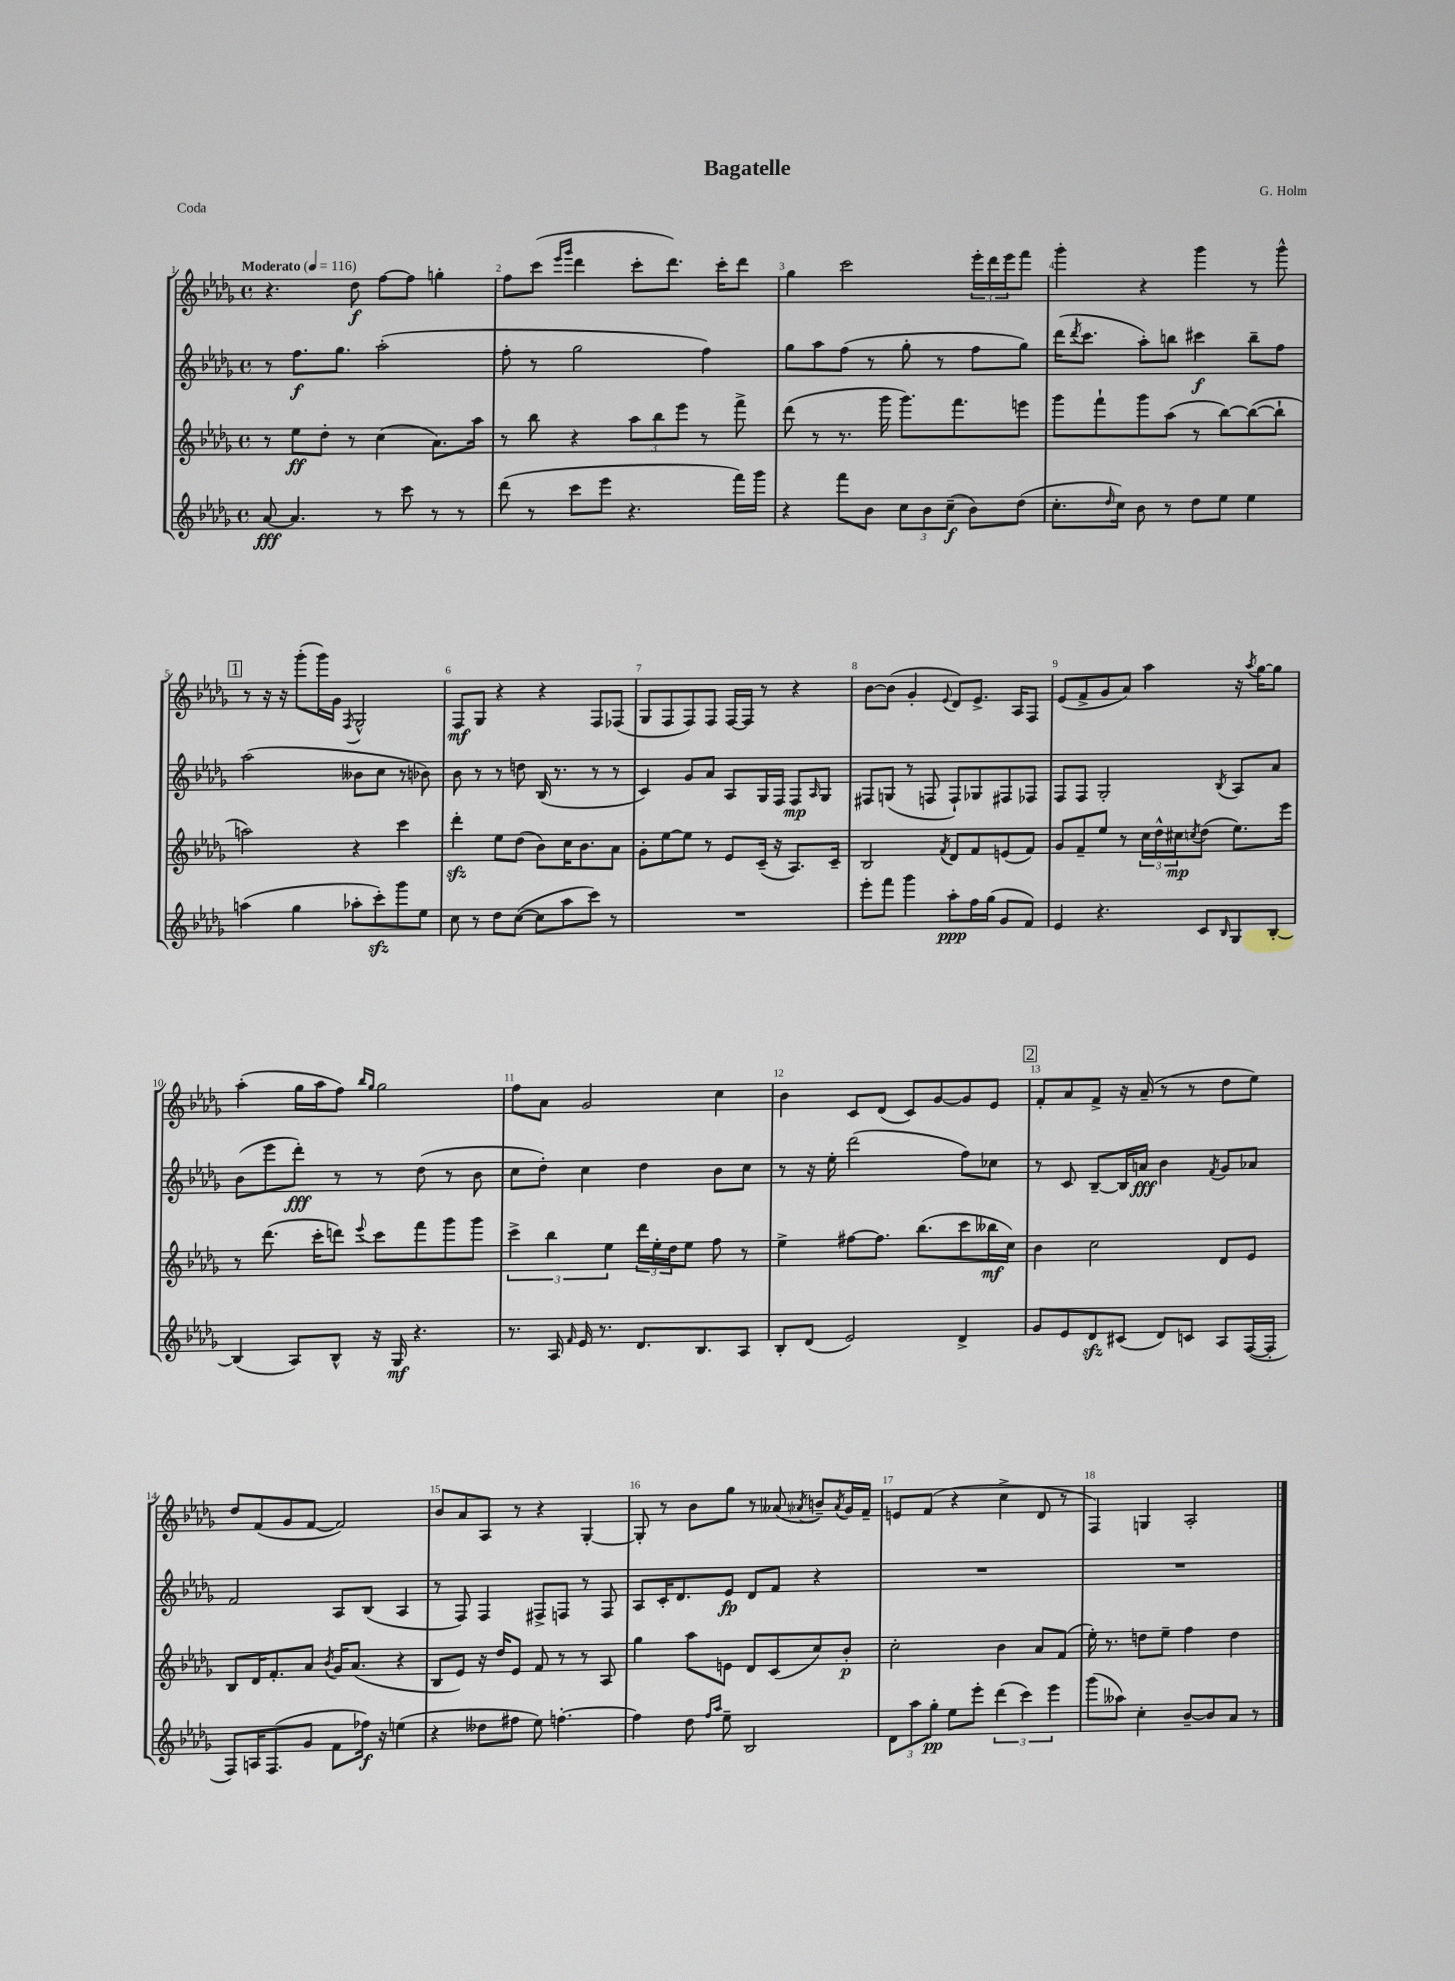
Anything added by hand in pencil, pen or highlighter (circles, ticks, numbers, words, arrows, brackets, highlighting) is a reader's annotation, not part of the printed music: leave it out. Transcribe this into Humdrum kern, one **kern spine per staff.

**kern	**kern	**kern	**kern
*staff4	*staff3	*staff2	*staff1
*clefG2	*clefG2	*clefG2	*clefG2
*k[b-e-a-d-g-]	*k[b-e-a-d-g-]	*k[b-e-a-d-g-]	*k[b-e-a-d-g-]
*M4/4	*M4/4	*M4/4	*M4/4
*met(c)	*met(c)	*met(c)	*met(c)
*MM116	*MM116	*MM116	*MM116
[8a-	8r	8r	4.r
4.a-]	8ee-	8.ff	.
.	8dd-'	.	.
.	.	8.gg-	.
.	8r	.	8dd-
8r	(4cc	(2aa-'	[8ff
8ccc	.	.	8ff]
8r	8.a-)	.	4gg'
8r	.	.	.
.	16aa-	.	.
=	=	=	=
(8ddd-	8r	8ff'	8ff
8r	8bb-	8r	(8ccc
.	.	.	16qqeee-
.	.	.	16qqggg-
8ccc	4r	2gg-	4ddd-
8eee-	.	.	.
4.r	12aa-	.	8ccc'
.	12bb-	.	.
.	.	.	8.ddd-)
.	12eee-	.	.
.	8r	4ff)	.
.	.	.	16ccc'
16fff)	8fff^	.	8ddd-
16ggg-	.	.	.
=	=	=	=
4r	(8ddd-	8gg-	4gg-
.	8r	8aa-	.
8fff	8.r	(8ff	2ccc
8b-	.	8r	.
.	16ggg-	.	.
12cc	8.ggg-)	8gg-'	.
12b-	.	.	.
.	.	8r	.
(12cc~	.	.	.
.	8.fff	.	.
8b-)	.	8ff	24eee-'
.	.	.	24ddd-
.	.	.	24eee-
(8dd-	8eee	8gg-)	8fff
=	=	=	=
8.cc'	8ggg-	(16ddd-	4ggg-'
.	.	8qddd-	.
.	.	8.ccc	.
.	8fff`	.	.
16qqdd-	.	.	.
16cc)	.	.	.
8b-	8ggg-	8aa-')	4r
8r	(8aa-	8bb	.
8dd-	8r	4ccc#	4ggg-
8ee-	[8bb-)	.	.
4ee-	(8bb-_	8bb~	8r
.	8bb-`]	8ff	8ggg-^^
=	=	=	=
(4aa	2aa)	(2aa-	8r
.	.	.	16r
.	.	.	16r
4gg-	.	.	(8ggg-'
.	.	.	16ggg-)
.	.	.	16g-
.	.	.	8qF
8aa-'	4r	8b--	2G-^^
8ccc')	.	8cc	.
8ggg-	4ccc	8r	.
8ee-	.	8b-)	.
=	=	=	=
8cc	4ddd-'	8b-	8F
8r	.	8r	8G-
8dd-	8ee-	8r	4r
([8cc	(8dd-	8dd	.
8cc]	8b-)	(16B-	4r
.	.	8.r	.
8aa-	16cc	.	.
.	8.b-	.	.
8ccc)	.	8r	8F
8r	8a-	8r	(8F-
=	=	=	=
1r	8g-'	4c)	8G-
.	[8ee-	.	8F
.	8ee-]	8g-	8F)
.	8r	8a-	8F
.	8e-	8A-	[16F
.	.	.	16F]
.	(16c~	16G-	8r
.	16r	16F	.
.	8.A-)	8F	4r
.	.	16qqA-	.
.	.	8G-	.
.	16c~	.	.
=	=	=	=
8eee-'	2B-	8F#	[8b-
8fff	.	(8G	(8b-]
4ggg-	.	8r	4g-'
.	.	8F	.
.	8qf	.	8qqe-
8aa-'	8d-	8F`)	8d-)
16ff	8f	8G-	8.e-^
(16gg-	.	.	.
8g-	(8e	8F#	.
.	.	.	16A-
8f)	8f)	8F-	8F
=	=	=	=
4e-	8g-	8F	(8e-
.	8f~	8F	8f^
4.r	8ee-	2G-'	8g-
.	8r	.	8a-)
.	24cc	.	4aa-
.	24dd-^^	.	.
.	24cc#	.	.
.	8qcc	.	.
8c	(8dd-	.	.
16qqB-	.	8qB-	.
8G-	8.ee-)	8A-	16r
.	.	.	8qaa-
.	.	.	[16gg-
[8B-'	.	8a-	8gg-]
.	16eee-	.	.
=	=	=	=
(4B-]	8r	(8b-	(4aa-'
.	(8.ddd-	8eee-	.
8A-)	.	8ddd-')	16gg-
.	16ccc'	.	16aa-
8B-^^	8ddd)	8r	8ff)
.	.	.	16qqbb-
.	8qqeee-	.	16qqgg-
16r	8ccc	8r	2gg-
16G-	.	.	.
4.r	8fff	(8dd-	.
.	8ggg-	8r	.
.	8ggg-	8b-	.
=	=	=	=
8.r	6ccc^	8cc	8ff
.	.	8dd-')	8a-
.	6bb-	.	.
16A-	.	.	.
16qqf	.	.	.
16e-	.	4cc	2g-
8.r	.	.	.
.	6ee-	.	.
8.d-	24ddd-	4dd-	.
.	24ee-'	.	.
.	24dd-	.	.
.	8ee-	.	.
8.B-	.	.	.
.	8ff	8b-	4cc
8A-	8r	8cc	.
=	=	=	=
8B-'	4ee-^	8r	4b-
(8d-	.	16r	.
.	.	16ee-'	.
2e-)	[8ff#	(2ddd-	8c
.	8.ff#]	.	(8d-
.	.	.	8c)
.	(8.bb-	.	.
.	.	.	[8g-
4d-^	8ccc	8ff)	8g-]
.	16bb--	8cc-	8e-
.	16cc)	.	.
=	=	=	=
8g-	4b-	8r	8f'
8e-	.	8c	8a-
8d-	2cc	[8B-~	8f^
(8c#	.	16B-]	16r
.	.	16a	(16a-~
8d-)	.	4b-	8r
8c	.	.	8r
.	.	8qf	.
8A-	8d-	8g-	8dd-
([16F	8e-	8a-	8ee-)
16F']	.	.	.
=	=	=	=
8F)	8B-	2f	8dd-
16A	16d-	.	(8f
(8.F	8.f'	.	.
.	.	.	8g-
8g-	8a-	.	[8f
.	8qb-	.	.
8f	16g-	8A-	2f])
.	(8.a-	.	.
16ff-)	.	(8B-	.
16r	.	.	.
(4ee	4r	4A-	.
=	=	=	=
4r	8B-	8r	8b-
.	8e-)	8F)	8a-
8dd--	16r	4F	8A-
.	16dd-	.	.
8ff#	8e-	.	8r
8ee-)	8f	8F#^	4r
[4.ff'	8r	8F	.
.	8r	8r	[4G-'
.	8A-	8F	.
=	=	=	=
4ff]	4gg-	8A-	8G-']
.	.	16c'	8r
.	.	8.d-	.
8dd-	8aa-	.	8b-
16qqff	.	.	.
16qqaa-	.	.	.
8ee-~	8e	8e-	8gg-
2B-	8d-	8d-	8r
.	(8c	8f	(8a--
.	.	.	8qa-
.	8cc)	4r	8b~)
.	.	.	8qa-
.	8b-'	.	16g-
.	.	.	16f~
=	=	=	=
12d-	2cc'	1r	8e
12aa-	.	.	.
.	.	.	(8f
12gg-'	.	.	.
8ee-	.	.	4r
8eee-'	.	.	.
(6ddd-	4b-	.	4cc^
6ccc)	.	.	.
.	8a-	.	8d-
6eee-	.	.	.
.	(8f	.	8r
=	=	=	=
(8ggg-	16ee-')	1r	4F)
.	8.r	.	.
8aa--)	.	.	.
4cc'	8dd	.	4G
.	8ee-~	.	.
[8b-~	4ff	.	2A-'
8b-]	.	.	.
8a-	4dd	.	.
8r	.	.	.
==	==	==	==
*-	*-	*-	*-
